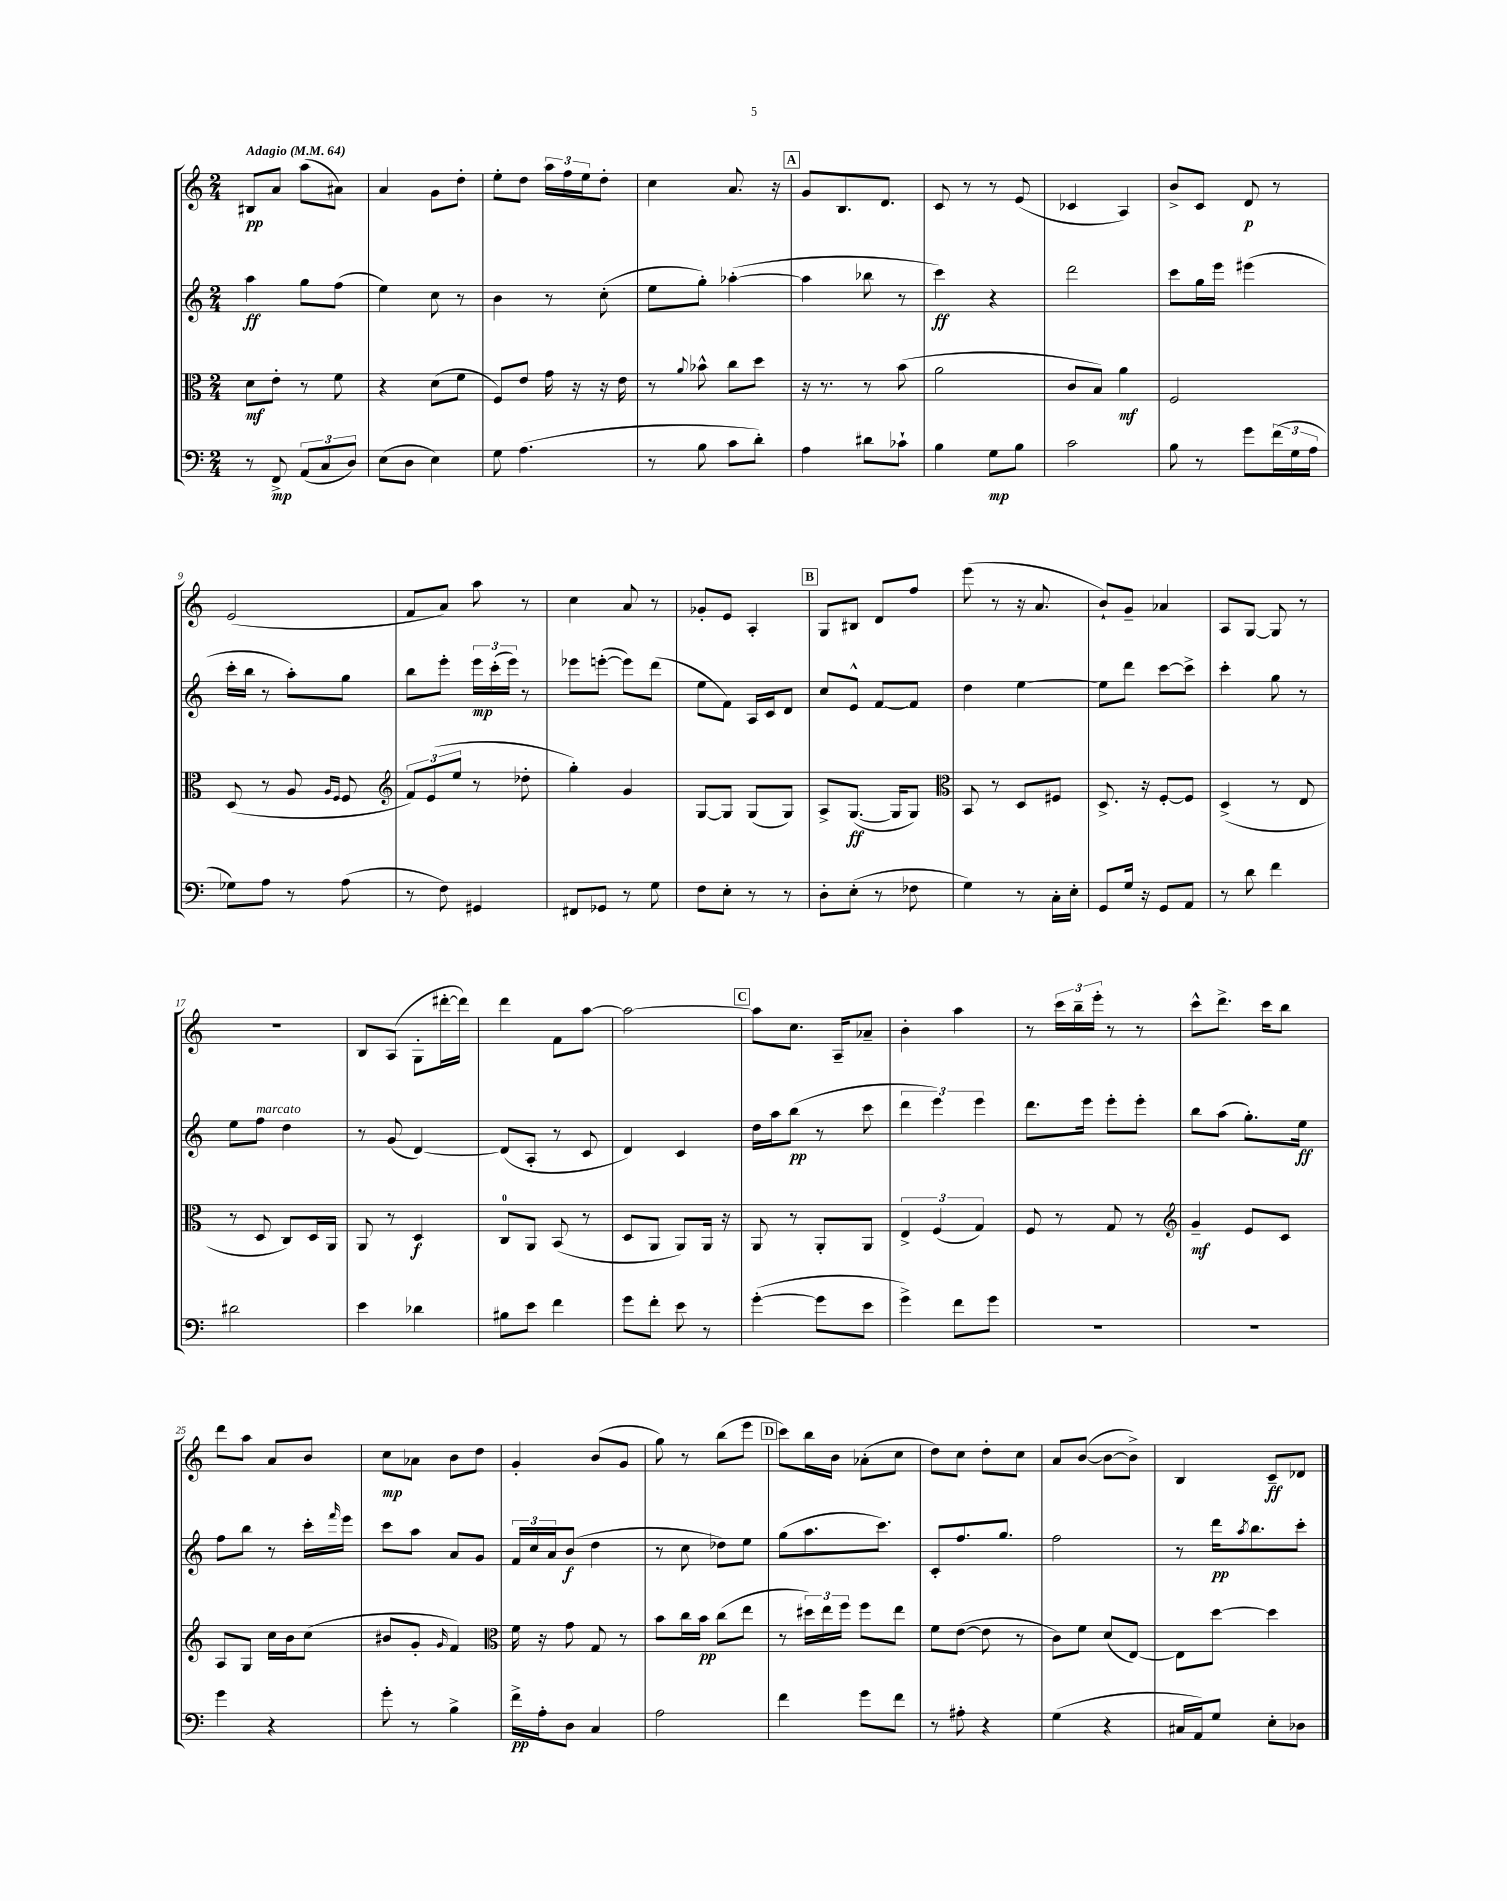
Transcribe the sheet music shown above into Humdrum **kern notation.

**kern	**dynam	**kern	**dynam	**kern	**dynam	**kern	**dynam
*part4	*part4	*part3	*part3	*part2	*part2	*part1	*part1
*staff4	*staff4	*staff3	*staff3	*staff2	*staff2	*staff1	*staff1
*clefF4	*	*clefC3	*	*clefG2	*	*clefG2	*
*k[]	*	*k[]	*	*k[]	*	*k[]	*
*M2/4	*	*M2/4	*	*M2/4	*	*M2/4	*
*MM64	*	*MM64	*	*MM64	*	*MM64	*
=1	=1	=1	=1	=1	=1	=1	=1
!	!	!	!	!	!	!LO:TX:a:B:t=Adagio	!
8r	.	8d\L	mf	4aa\	ff	8B#X/L	pp
8FF^/	mp	8e'\J	.	.	.	8a/J	.
(12AA/L	.	8r	.	8gg\L	.	(8aa\L	.
12C/	.	.	.	.	.	.	.
.	.	8f\	.	(8ff\J	.	8a#X\J)	.
12D/J)	.	.	.	.	.	.	.
=2	=2	=2	=2	=2	=2	=2	=2
(8E\L	.	4r	.	4ee\)	.	4a/	.
8D\J	.	.	.	.	.	.	.
4E\)	.	(8d\L	.	8cc\	.	8g\L	.
.	.	8f\J	.	8r	.	8dd'\J	.
=3	=3	=3	=3	=3	=3	=3	=3
8G\	.	8F/L)	.	4b\	.	8ee'\L	.
(4.A\	.	8e/J	.	.	.	8dd\J	.
.	.	16g\	.	8r	.	24aa\LL	.
.	.	.	.	.	.	24ff\	.
.	.	16r	.	.	.	.	.
.	.	.	.	.	.	24ee\J	.
.	.	16r	.	(8cc'\	.	8dd'\J	.
.	.	16e\	.	.	.	.	.
=4	=4	=4	=4	=4	=4	=4	=4
8r	.	8r	.	8ee\L	.	4cc\	.
.	.	8qqa/	.	.	.	.	.
8B\	.	8b-X^^\	.	8gg'\J)	.	.	.
8c\L	.	8cc\L	.	([4aa-X'\	.	8.a/	.
8d'\J)	.	8dd\J	.	.	.	.	.
.	.	.	.	.	.	16r	.
!!LO:REH:place=s1:t=A
=5	=5	=5	=5	=5	=5	=5	=5
4A\	.	16r	.	4aa-\]	.	8g/L	.
.	.	8.r	.	.	.	.	.
.	.	.	.	.	.	8.B/	.
8d#X\L	.	8r	.	8bb-X\	.	.	.
.	.	.	.	.	.	8.d/J	.
8c-X`\J	.	(8b\	.	8r	.	.	.
=6	=6	=6	=6	=6	=6	=6	=6
4B\	.	2a\	.	4ccc\)	ff	8c/	.
.	.	.	.	.	.	8r	.
8G\L	mp	.	.	4r	.	8r	.
8B\J	.	.	.	.	.	(8e/	.
=7	=7	=7	=7	=7	=7	=7	=7
2c\	.	8c/L	.	2ddd\	.	4c-X/	.
.	.	8B/J)	.	.	.	.	.
.	.	4a\	mf	.	.	4A/)	.
=8	=8	=8	=8	=8	=8	=8	=8
8B\	.	2F/	.	8ccc\L	.	8b^/L	.
8r	.	.	.	16gg\L	.	8c/J	.
.	.	.	.	16eee\JJ	.	.	.
8g\L	.	.	.	(4eee#X\	.	8d/	p
(24f\L	.	.	.	.	.	8r	.
24G\	.	.	.	.	.	.	.
24A\JJ	.	.	.	.	.	.	.
!!LO:LB:g=z
=9	=9	=9	=9	=9	=9	=9	=9
8G-X\L)	.	(8D/	.	16ccc'\LL	.	(2e/	.
.	.	.	.	16bb\JJ	.	.	.
8A\J	.	8r	.	8r	.	.	.
8r	.	8A/	.	8aa'\L)	.	.	.
.	.	16qqA/LL	.	.	.	.	.
.	.	16qqF/JJ	.	.	.	.	.
(8A\	.	8F/	.	8gg\J	.	.	.
=10	=10	=10	=10	=10	=10	=10	=10
*	*	*clefG2	*	*	*	*	*
8r	.	12f/L)	.	8bb\L	.	8f/L	.
.	.	(12e/	.	.	.	.	.
8F\)	.	.	.	8eee'\J	.	8a/J)	.
.	.	12ee/J	.	.	.	.	.
4GG#X/	.	8r	.	24eee\LL	mp	8aa\	.
.	.	.	.	(24ccc'\	.	.	.
.	.	.	.	24eee\JJ)	.	.	.
.	.	8dd-X'\	.	8r	.	8r	.
=11	=11	=11	=11	=11	=11	=11	=11
8FF#X/L	.	4gg'\)	.	8eee-X\L	.	4cc\	.
8GG-X/J	.	.	.	([8eeen'\J	.	.	.
8r	.	4g/	.	8eee\L])	.	8a/	.
8G\	.	.	.	(8ddd\J	.	8r	.
=12	=12	=12	=12	=12	=12	=12	=12
8F\L	.	[8G/L	.	8ee\L	.	8g-X'/L	.
8E'\J	.	8G/J]	.	8f\J)	.	8e/J	.
8r	.	(8G/L	.	16A/LL	.	4A'/	.
.	.	.	.	16c/J	.	.	.
8r	.	8G/J)	.	8d/J	.	.	.
!!LO:REH:place=s1:t=B
=13	=13	=13	=13	=13	=13	=13	=13
8D'\L	.	8A^/L	.	8cc/L	.	8G/L	.
(8E'\J	.	([8.G/J	ff	8e^^/J	.	8B#X/J	.
8r	.	.	.	[8f/L	.	8d/L	.
.	.	16G/KL]	.	.	.	.	.
8F-X\	.	8G/J)	.	8f/J]	.	8ff/J	.
=14	=14	=14	=14	=14	=14	=14	=14
*	*	*clefC3	*	*	*	*	*
4G\)	.	8BB/	.	4dd\	.	(8eee\	.
.	.	8r	.	.	.	8r	.
8r	.	8D/L	.	[4ee\	.	16r	.
.	.	.	.	.	.	8.a/	.
16C'\LL	.	8F#X/J	.	.	.	.	.
16E'\JJ	.	.	.	.	.	.	.
=15	=15	=15	=15	=15	=15	=15	=15
8GG/L	.	8.D^/	.	8ee\L]	.	8b`/L)	.
16G/Jk	.	.	.	8ddd\J	.	8g~/J	.
16r	.	16r	.	.	.	.	.
8GG/L	.	[8F'/L	.	[8ccc\L	.	4a-X/	.
8AA/J	.	8F/J]	.	8ccc^\J]	.	.	.
=16	=16	=16	=16	=16	=16	=16	=16
8r	.	(4D^/	.	4ccc'\	.	8A/L	.
8d\	.	.	.	.	.	[8G/J	.
4f\	.	8r	.	8gg\	.	8G/]	.
.	.	8E/	.	8r	.	8r	.
!!LO:LB:g=z
=17	=17	=17	=17	=17	=17	=17	=17
2d#X\	.	8r	.	8ee\L	.	2r	.
!	!	!	!	!LO:TX:a:i:t=marcato	!	!	!
.	.	8D/	.	8ff\J	.	.	.
.	.	8C/L)	.	4dd\	.	.	.
.	.	16D/L	.	.	.	.	.
.	.	16AA/JJ	.	.	.	.	.
=18	=18	=18	=18	=18	=18	=18	=18
4e\	.	8AA/	.	8r	.	8B/L	.
.	.	8r	.	(8g/	.	(8A/J	.
4d-X\	.	4D/	f	[4d/)	.	8G'\L	.
.	.	.	.	.	.	[16ddd#X'\L	.
.	.	.	.	.	.	16ddd#\JJ])	.
=19	=19	=19	=19	=19	=19	=19	=19
8B#X\L	.	8C/L	.	(8d/L]	.	4ddd\	.
8e\J	.	8AA/J	.	8A'/J	.	.	.
4f\	.	(8BB/	.	8r	.	8f\L	.
.	.	8r	.	8c/	.	[8aa\J	.
=20	=20	=20	=20	=20	=20	=20	=20
8g\L	.	8D/L	.	4d/)	.	2aa\_	.
8f'\J	.	8AA/J	.	.	.	.	.
8e\	.	8AA/L)	.	4c/	.	.	.
8r	.	16AA/Jk	.	.	.	.	.
.	.	16r	.	.	.	.	.
!!LO:REH:place=s1:t=C
=21	=21	=21	=21	=21	=21	=21	=21
([4g'\	.	8AA/	.	16dd\LL	.	8aa\L]	.
.	.	.	.	16aa\J	.	.	.
.	.	8r	.	(8bb\J	pp	8.cc\J	.
8g\L]	.	8AA'/L	.	8r	.	.	.
.	.	.	.	.	.	16A~/KL	.
8e\J	.	8AA/J	.	8ccc\	.	8a-X~/J	.
=22	=22	=22	=22	=22	=22	=22	=22
4g^\)	.	6E^/	.	6ddd\	.	4b'\	.
.	.	(6F/	.	6eee\)	.	.	.
8f\L	.	.	.	.	.	4aa\	.
.	.	6G/)	.	6eee\	.	.	.
8g\J	.	.	.	.	.	.	.
=23	=23	=23	=23	=23	=23	=23	=23
2r	.	8F/	.	8.ddd\L	.	8r	.
.	.	8r	.	.	.	24ccc\LL	.
.	.	.	.	.	.	24bb~\	.
.	.	.	.	16eee\Jk	.	.	.
.	.	.	.	.	.	24eee'\JJ	.
.	.	8G/	.	8eee'\L	.	8r	.
.	.	8r	.	8eee'\J	.	8r	.
=24	=24	=24	=24	=24	=24	=24	=24
*	*	*clefG2	*	*	*	*	*
2r	.	4g~/	mf	8bb\L	.	8ccc^^\L	.
.	.	.	.	(8aa\J	.	8.ddd^\J	.
.	.	8e/L	.	8.gg'\L)	.	.	.
.	.	.	.	.	.	16ccc\KL	.
.	.	8c/J	.	.	.	8bb\J	.
.	.	.	.	16ee\Jk	ff	.	.
!!LO:LB:g=z
=25	=25	=25	=25	=25	=25	=25	=25
4g\	.	8A/L	.	8ff\L	.	8ddd\L	.
.	.	8G/J	.	8bb\J	.	8aa\J	.
4r	.	16cc\LL	.	8r	.	8a/L	.
.	.	16b\J	.	.	.	.	.
.	.	(8cc\J	.	16ccc'\LL	.	8b/J	.
.	.	.	.	16qqfff/	.	.	.
.	.	.	.	16eee\JJ	.	.	.
=26	=26	=26	=26	=26	=26	=26	=26
8g'\	.	8b#X/L	.	8ccc\L	.	8cc\L	mp
8r	.	8g'/J	.	8aa\J	.	8a-X\J	.
.	.	16qqg/	.	.	.	.	.
4B^\	.	4f/)	.	8a/L	.	8b\L	.
.	.	.	.	8g/J	.	8dd\J	.
=27	=27	=27	=27	=27	=27	=27	=27
*	*	*clefC3	*	*	*	*	*
16f^\LL	pp	16f\	.	24f/LL	.	4g'/	.
.	.	.	.	24cc/	.	.	.
16A'\J	.	16r	.	.	.	.	.
.	.	.	.	24a/J	.	.	.
8D\J	.	8g\	.	(8b/J	f	.	.
4C/	.	8G/	.	4dd\	.	(8b/L	.
.	.	8r	.	.	.	8g/J	.
=28	=28	=28	=28	=28	=28	=28	=28
2A\	.	8b\L	.	8r	.	8gg\)	.
.	.	16cc\L	.	8cc\	.	8r	.
.	.	16b\JJ	pp	.	.	.	.
.	.	(8cc\L	.	8dd-X\L)	.	(8bb\L	.
.	.	8ee\J	.	8ee\J	.	8eee\J	.
!!LO:REH:place=s1:t=D
=29	=29	=29	=29	=29	=29	=29	=29
4f\	.	8r	.	(8gg\L	.	8ccc\L)	.
.	.	24dd#X\LL)	.	8.aa\	.	16bb\L	.
.	.	24ee\	.	.	.	.	.
.	.	.	.	.	.	16b\JJ	.
.	.	24ff\JJ	.	.	.	.	.
8g\L	.	8ff\L	.	.	.	(8a-X'\L	.
.	.	.	.	8.ccc\J)	.	.	.
8f\J	.	8ee\J	.	.	.	8cc\J	.
=30	=30	=30	=30	=30	=30	=30	=30
8r	.	8f\L	.	8c'/L	.	8dd\L)	.
8A#X'\	.	([8e\J	.	8.ff/	.	8cc\J	.
4r	.	8e\]	.	.	.	8dd'\L	.
.	.	.	.	8.gg/J	.	.	.
.	.	8r	.	.	.	8cc\J	.
=31	=31	=31	=31	=31	=31	=31	=31
(4G\	.	8c\L)	.	2ff\	.	8a/L	.
.	.	8f\J	.	.	.	([8b/J	.
4r	.	(8d/L	.	.	.	8b\L_	.
.	.	[8E/J)	.	.	.	8b^\J])	.
=32	=32	=32	=32	=32	=32	=32	=32
16C#X/LL	.	8E\L]	.	8r	.	4B/	.
16AA/J)	.	.	.	.	.	.	.
8G/J	.	[8dd\J	.	16ddd\KL	pp	.	.
.	.	.	.	8qaa/	.	.	.
.	.	.	.	8.bb\	.	.	.
8E'\L	.	4dd\]	.	.	.	8c~/L	ff
8D-X\J	.	.	.	8ccc'\J	.	8d-X/J	.
==	==	==	==	==	==	==	==
*-	*-	*-	*-	*-	*-	*-	*-
